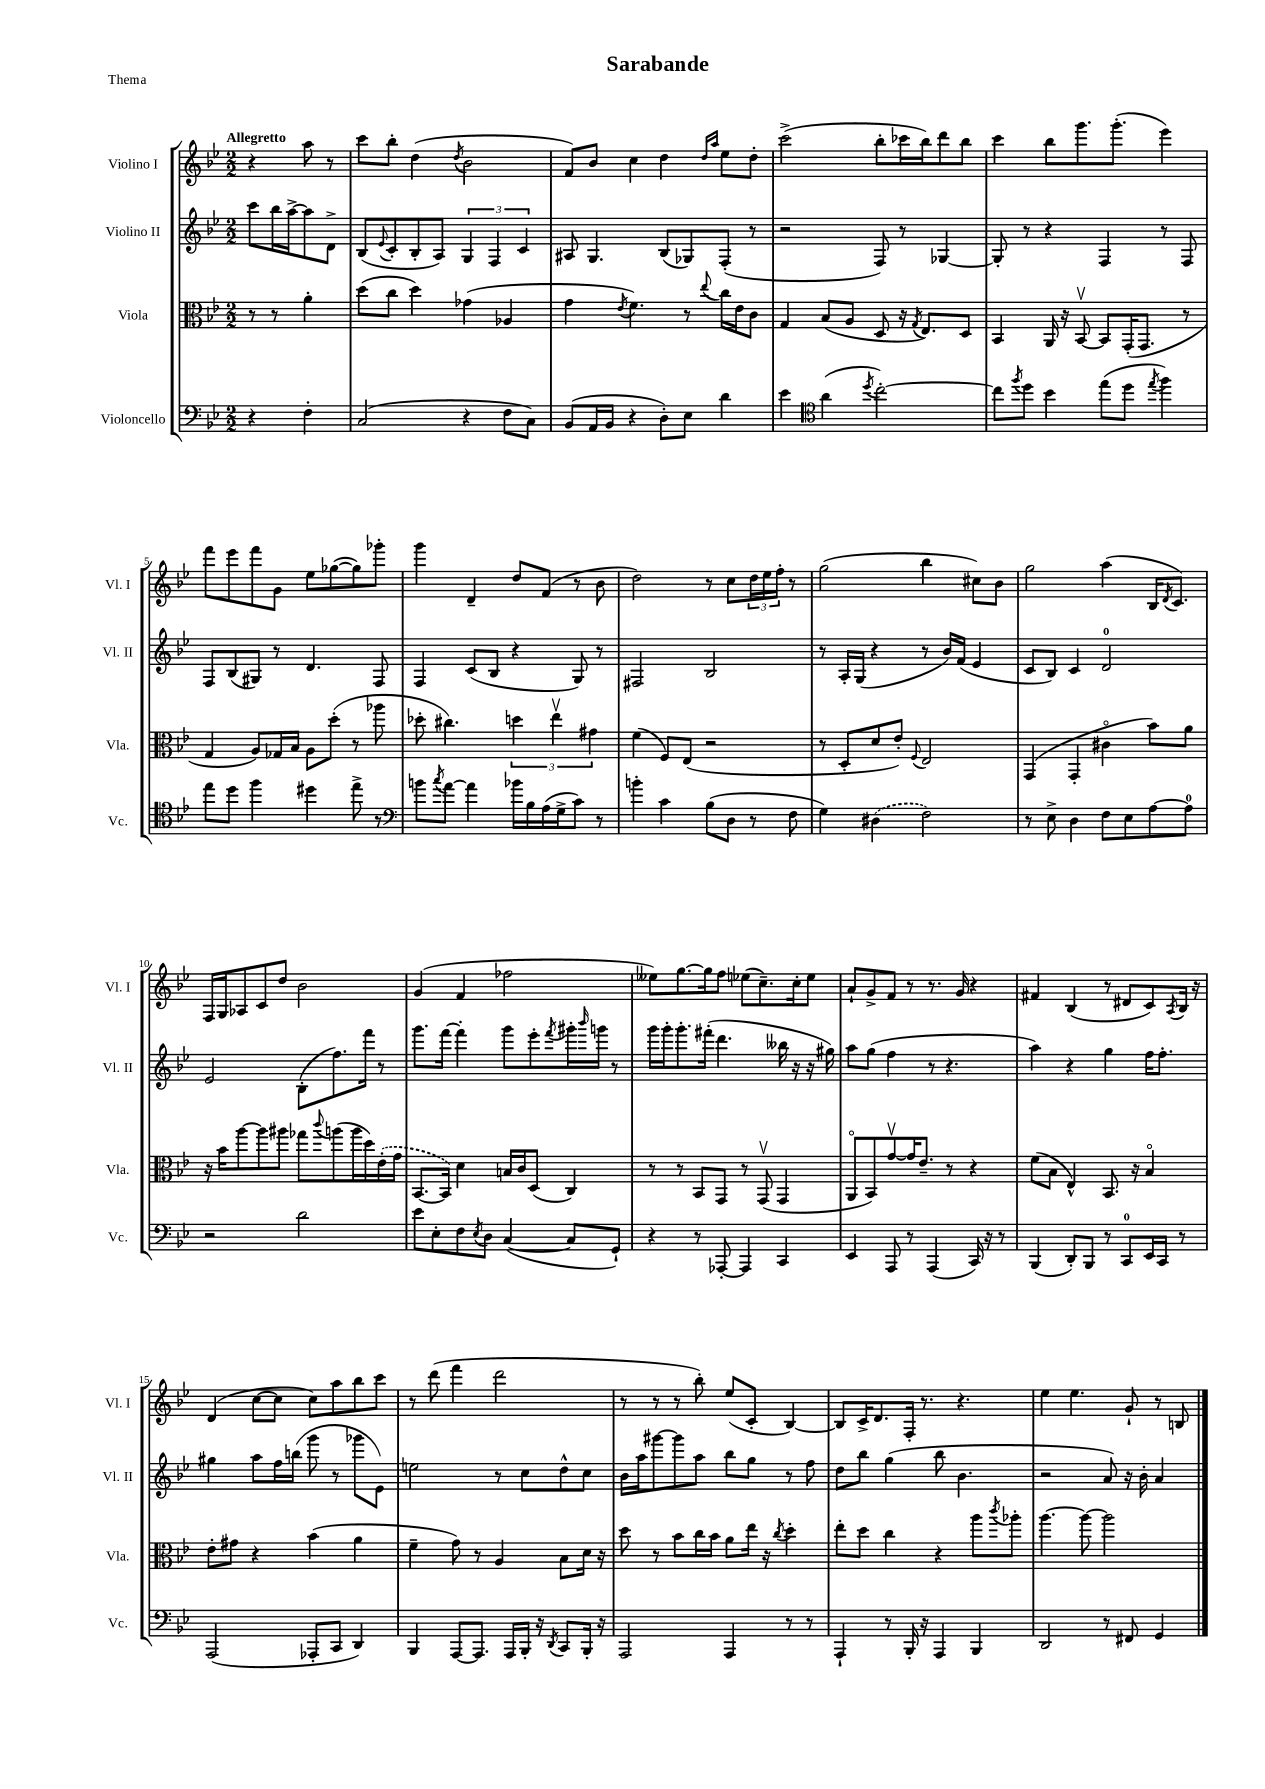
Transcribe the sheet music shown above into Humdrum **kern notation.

**kern	**kern	**kern	**kern
*part4	*part3	*part2	*part1
*staff4	*staff3	*staff2	*staff1
*I"Violoncello	*I"Viola	*I"Violino II	*I"Violino I
*I'Vc.	*I'Vla.	*I'Vl. II	*I'Vl. I
*clefF4	*clefC3	*clefG2	*clefG2
*k[b-e-]	*k[b-e-]	*k[b-e-]	*k[b-e-]
*M2/2	*M2/2	*M2/2	*M2/2
=	=	=	=
!	!	!	!LO:TX:a:B:t=Allegretto
4r	8r	8ccc\L	4r
.	8r	16bb-\L	.
.	.	[16aa^\J	.
4F'\	4a'\	8aa\]	8aa\
.	.	8d^\J	8r
=1	=1	=1	=1
(2C/	(8dd\L	(8B-/L	8ccc\L
.	.	8qqe-/	.
.	8cc\J	8c'/	8bb-'\J
.	4dd\)	8B-'/	(4dd\
.	.	8A/J)	.
.	.	.	8qdd/
4r	(4g-X\	6G/	2b-\
.	.	6F/	.
8F\L	4A-X/	.	.
.	.	6c/	.
8C\J)	.	.	.
=2	=2	=2	=2
(8BB-/L	4g\	8A#X/	8f/L)
16AA/L	.	4.G/	8b-/J
16BB-/JJ	.	.	.
.	8qe-/	.	.
4r	4.f\)	.	4cc\
8D'\L)	.	(8B-/L	4dd\
8E-\J	8r	8G-X/)	.
.	.	.	16qqdd/LL
.	8qqee-/	.	16qqaa/JJ
4d\	16cc\LL	(8F'/J	8ee-\L
.	16e-\J	.	.
.	8c\J	8r	8dd'\J
=3	=3	=3	=3
4e-\	4G/	2r	(2ccc^\
*clefC4	*	*	*
(4a\	(8B-/L	.	.
.	8A/J	.	.
8qdd/	.	.	.
[2cc'\)	8D/	8F/)	8bb-'\L
.	16r	8r	16ccc-X\L
.	8qG/	.	.
.	8.E-/L)	.	16bb-\J)
.	.	[4G-X/	8ddd\
.	8D/J	.	8bb-\J
=4	=4	=4	=4
8cc\L]	4BB-/	8G-'/]	4ccc\
8qff/	.	.	.
8dd\J	.	8r	.
4b-\	16AA/	4r	8bb-\L
.	16r	.	.
.	[8BB-v/	.	8.ggg\
(8ee-\L	8BB-/L]	4F/	.
.	.	.	(8.ggg'\J
8dd\J	(16GG'/K	.	.
.	8.GG/J	.	.
8qee-/	.	.	.
4ff\)	.	8r	4eee-\)
.	8r	8F/	.
!!LO:LB:g=z
=5	=5	=5	=5
8ee-\L	4G/	8F/L	8fff\L
8dd\J	.	(8B-/	8eee-\
4ff\	8A/L)	8G#X/J)	8fff\
.	16G-X/L	8r	8g\J
.	16B-/JJ	.	.
4dd#X\	8A\L	4.d/	8ee-\L
.	(8dd'\J	.	([8gg-X\
8ee-^\	8r	.	8gg-\])
8r	8aa-X\	8F/	8ggg-X'\J
=6	=6	=6	=6
*clefF4	*	*	*
8bn\L	8dd-X'\	4F/	4ggg\
8qcc/	.	.	.
[8a\J	4.cc#X\)	.	.
4a\]	.	(8c/L	4d~/
.	.	8B-/J	.
16b-X\LL	6ddn\	4r	8dd/L
16B-\	.	.	.
(16A\	.	.	(8f/J
.	6ee-v\	.	.
16G^\J	.	.	.
8c\J)	.	8G/)	8r
.	6g#X\	.	.
8r	.	8r	8b-\
=7	=7	=7	=7
4bn'\	(4f\	2F#X/	2dd\)
4c\	8F/L)	.	.
.	(8E-/J	.	.
(8B-\L	2r	2B-/	8r
8D\J	.	.	8cc\L
8r	.	.	24dd\L
.	.	.	24ee-\
.	.	.	24ff'\JJ
8F\	.	.	8r
=8	=8	=8	=8
4G\)	8r	8r	(2gg\
.	8D'/L	16A'/LL	.
.	.	(16G/JJ	.
(4D#X\	8d/	4r	.
.	8e-'/J)	.	.
.	8qqF/	.	.
2F\)	2E-/	8r	4bb-\
.	.	16b-/LL)	.
.	.	(16f/JJ	.
.	.	4e-/	8cc#X\L)
.	.	.	8b-\J
=9	=9	=9	=9
8r	(4GG/	8c/L	2gg\
8E-^\	.	8B-/J)	.
4D\	4GG'/	4c/	.
8F\L	4c#X\	2d/	(4aa\
8E-\	.	.	.
[8A\	8b-\L)	.	16B-/KL
.	.	.	8qd/
.	.	.	8.c/J)
8A\J]	8a\J	.	.
!!LO:LB:g=z
=10	=10	=10	=10
2r	16r	2e-/	16F/LL
.	16b-\KL	.	16G/J
.	[8aa\	.	8A-X/
.	8aa\]	.	8c/
.	8aa#X\J	.	8dd/J
2d\	8gg-X\L	(8B-'\L	2b-\
.	8qqccc/	.	.
.	(8aan\	8.ff\)	.
.	16aa\L	.	.
.	16dd\)	16fff\Jk	.
.	(16e-'\	8r	.
.	16g\JJ	.	.
=11	=11	=11	=11
8e-\L	[8.BB-/L	8.ggg\L	(4g/
8E-'\	.	.	.
.	16BB-/Jk])	[16fff\Jk	.
8F\	4d\	4fff'\]	4f/
8qE-/	.	.	.
8D\J	.	.	.
([4C/	16Bn/LL	8ggg\L	2ff-X\
.	16c/J	.	.
.	(8D/J	8eee-'\	.
.	.	8qfff/	.
8C/L]	4C/)	16ggg#X'\L	.
.	.	16qqbbb-/	.
.	.	16gggn\JJ	.
8GG`/J)	.	8r	.
=12	=12	=12	=12
4r	8r	16ggg\LL	8ee--X\L)
.	.	16ggg'\J	.
.	8r	8.ggg'\	[8.gg\
8r	8BB-/L	.	.
.	.	(16fff#X'\Jk	16gg\k]
[8AAA-X'/	8GG/J	4.ddd\	8ff\J
4AAA-/]	8r	.	(8ee-X\L
.	(8GGv/	.	8.cc~\)
4CC/	4GG/	16bb--X\	.
.	.	16r	16cc'\k
.	.	16r	8ee-\J
.	.	16gg#X\)	.
=13	=13	=13	=13
4EE-/	8AA/L	8aa\L	8a`/L
.	8BB-/)	(8gg\J	8g^/
8AAA/	[8gv/	4ff\	8f/J
8r	16g/K]	.	8r
.	8.e-~/J	.	.
(4AAA/	.	8r	8.r
.	8r	4.r	.
.	.	.	16g/
16CC/)	4r	.	4r
16r	.	.	.
8r	.	.	.
=14	=14	=14	=14
(4BBB-/	(8f\L	4aa\)	4f#X/
.	8B-\J	.	.
8DD'/L)	4E-^^/)	4r	(4B-/
8BBB-/J	.	.	.
8r	8.BB-/	4gg\	8r
8CC/L	.	.	8d#X/L
.	16r	.	.
16EE-/L	4B-/	16ff\KL	8c/)
16CC/JJ	.	8.ff'\J	.
.	.	.	8qA/
8r	.	.	16B-/Jk
.	.	.	16r
!!LO:LB:g=z
=15	=15	=15	=15
(2AAA/	8e-'\L	4gg#X\	(4d/
.	8g#X\J	.	.
.	4r	8aa\L	[8cc\L
.	.	16ff\L	8cc\J]
.	.	(16bbn\JJ	.
8AAA-X'/L	(4b-\	8ggg\	8cc\L)
8CC/J	.	8r	8aa\
4DD/)	4a\	8ggg-X\L	8bb-\
.	.	8e-\J)	8ccc\J
=16	=16	=16	=16
4BBB-/	4f~\	2een\	8r
.	.	.	(8ddd\
[8AAA/L	8g\)	.	4fff\
8.AAA/J]	8r	.	.
.	4A/	8r	2ddd\
16AAA/LL	.	.	.
16BBB-'/JJ	.	8cc\L	.
16r	.	.	.
8qDD/	.	.	.
8CC/L	8B-\L	8dd^^\	.
16BBB-'/Jk	16d\Jk	8cc\J	.
16r	16r	.	.
=17	=17	=17	=17
2AAA/	8dd\	16b-\LL	8r
.	.	16aa\J	.
.	8r	[8ggg#X\	8r
.	8b-\L	8ggg#\]	8r
.	16cc\L	8aa\J	8bb-'\)
.	16b-\JJ	.	.
4AAA/	8a\L	8bb-\L	(8ee-/L
.	16ee-\Jk	8gg\J	8c'/J
.	16r	.	.
.	8qcc/	.	.
8r	4dd'\	8r	[4B-/)
8r	.	8ff\	.
=18	=18	=18	=18
4AAA`/	8ee-'\L	8dd\L	8B-/L]
.	8dd\J	8bb-\J	16c^/K
.	.	.	8.d/
8r	4cc\	(4gg\	.
16BBB-'/	.	.	16F'/Jk
16r	.	.	8.r
4AAA/	4r	8bb-\	.
.	.	4.b-\	4.r
4BBB-/	8aa\L	.	.
.	8qccc/	.	.
.	8aa-X'\J	.	.
=19	=19	=19	=19
2DD/	[4.aa\	2r	4ee-\
.	.	.	4.ee-\
.	8aa\_	.	.
8r	2aa\]	8a/)	.
8FF#X/	.	16r	8g`/
.	.	16b-'\	.
4GG/	.	4a/	8r
.	.	.	8Bn/
==	==	==	==
*-	*-	*-	*-
